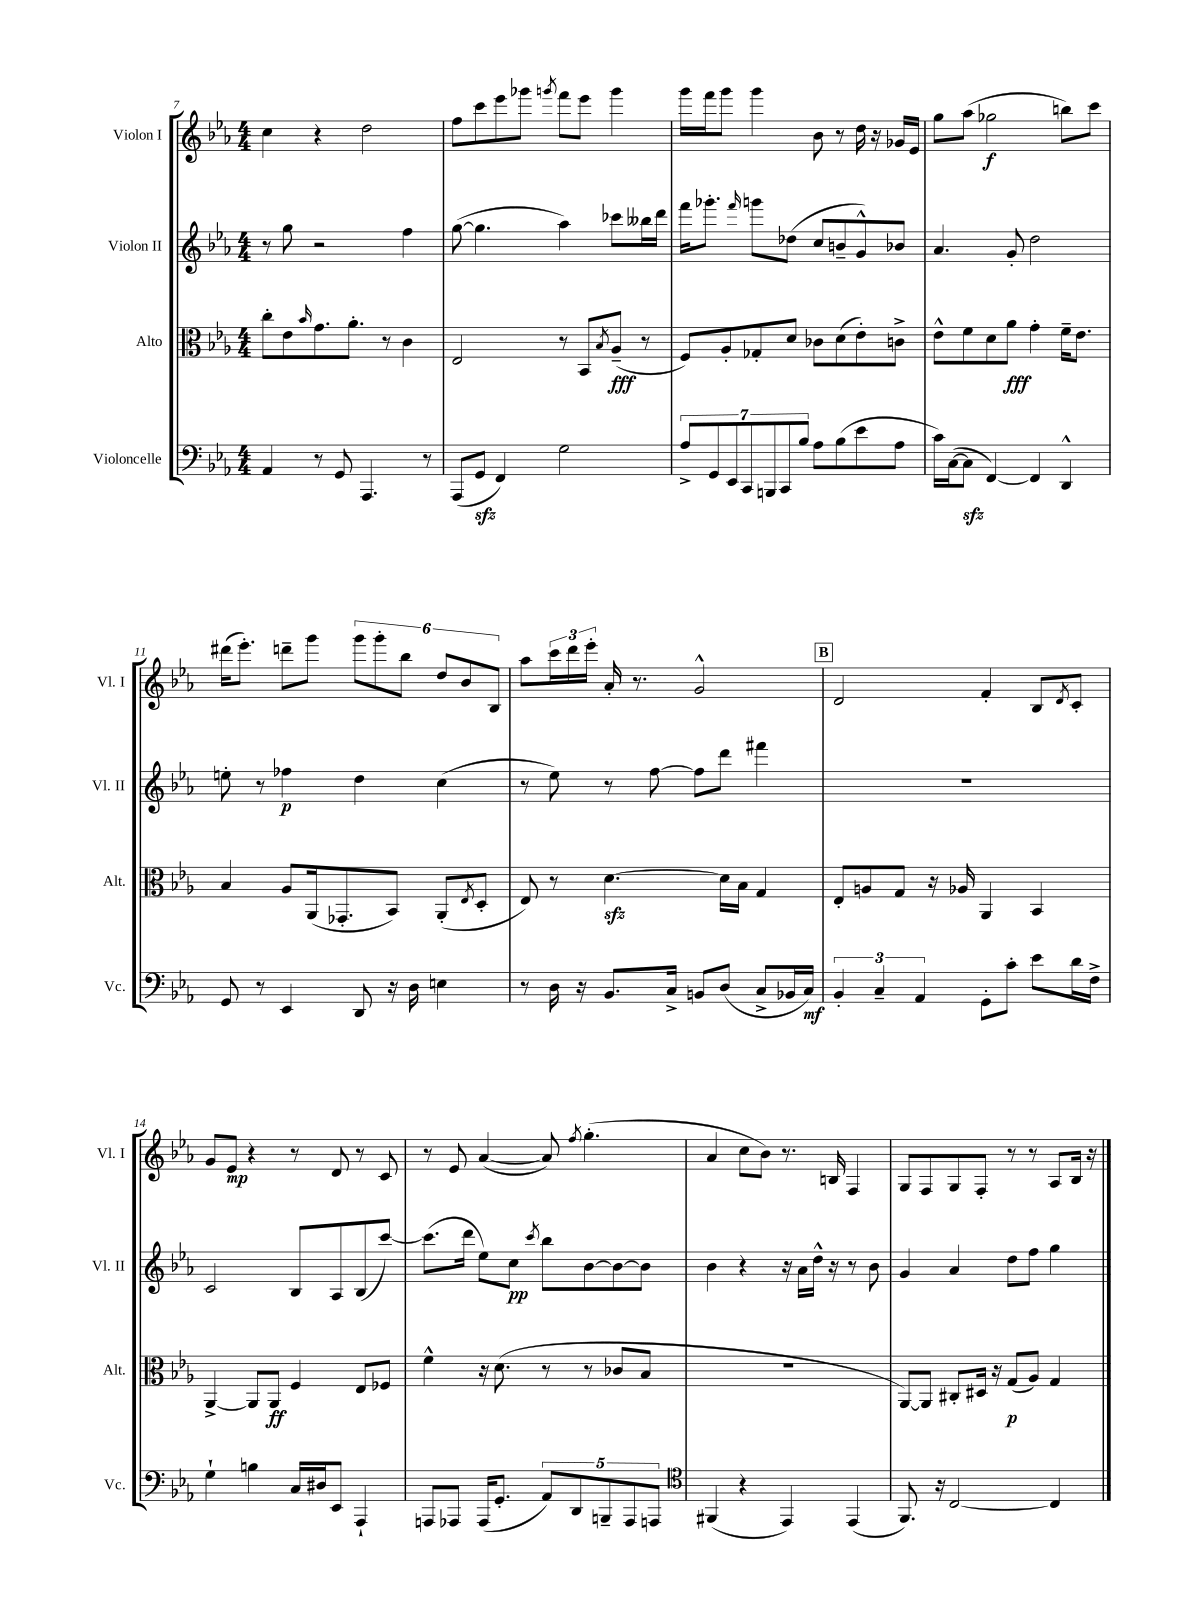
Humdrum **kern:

**kern	**dynam	**kern	**dynam	**kern	**dynam	**kern	**dynam
*part4	*part4	*part3	*part3	*part2	*part2	*part1	*part1
*staff4	*staff4	*staff3	*staff3	*staff2	*staff2	*staff1	*staff1
*I"Violoncelle	*	*I"Alto	*	*I"Violon II	*	*I"Violon I	*
*I'Vc.	*	*I'Alt.	*	*I'Vl. II	*	*I'Vl. I	*
*clefF4	*	*clefC3	*	*clefG2	*	*clefG2	*
*k[b-e-a-]	*	*k[b-e-a-]	*	*k[b-e-a-]	*	*k[b-e-a-]	*
*M4/4	*	*M4/4	*	*M4/4	*	*M4/4	*
=7	=7	=7	=7	=7	=7	=7	=7
4AA-/	.	8cc'\L	.	8r	.	4cc\	.
.	.	8e-\	.	8gg\	.	.	.
.	.	16qqb-/	.	.	.	.	.
8r	.	8.g\	.	2r	.	4r	.
8GG/	.	.	.	.	.	.	.
.	.	8.a-'\J	.	.	.	.	.
4.AAA-/	.	.	.	.	.	2dd\	.
.	.	8r	.	.	.	.	.
.	.	4c\	.	4ff\	.	.	.
8r	.	.	.	.	.	.	.
=8	=8	=8	=8	=8	=8	=8	=8
(8AAA-/L	.	2E-/	.	([8gg\	.	8ff\L	.
8GGzz/J	.	.	.	4.gg\]	.	8ccc\	.
4FF/)	.	.	.	.	.	8eee-\	.
.	.	.	.	.	.	8ggg-X\J	.
.	.	.	.	.	.	8qgggn/	.
2G\	.	8r	.	4aa-\)	.	8fff\L	.
.	.	8BB-/L	.	.	.	8eee-\J	.
.	.	8qB-/	.	.	.	.	.
.	.	(8A-~/J	fff	8ccc-X\L	.	4ggg\	.
.	.	8r	.	16bb--X\L	.	.	.
.	.	.	.	16ddd\JJ	.	.	.
=9	=9	=9	=9	=9	=9	=9	=9
14A-^/L	.	8F/L)	.	16fff\KL	.	16ggg\LL	.
.	.	.	.	8.ggg-X'\J	.	16fff\J	.
14GG/	.	.	.	.	.	.	.
.	.	8A-'/	.	.	.	8ggg\J	.
14EE-/	.	.	.	.	.	.	.
14CC/	.	.	.	.	.	.	.
.	.	.	.	16qqfff/	.	.	.
.	.	8G-X'/	.	8gggn\L	.	4ggg\	.
14BBBn/	.	.	.	.	.	.	.
14CC/	.	.	.	.	.	.	.
.	.	8d/J	.	(8dd-X\J	.	.	.
14B-/J	.	.	.	.	.	.	.
8A-\L	.	8c-X\L	.	8cc/L	.	8b-\	.
(8B-\	.	(8d\	.	8bn~/	.	8r	.
8e-\	.	8e-'\)	.	8g^^/)	.	16dd\	.
.	.	.	.	.	.	16r	.
8A-\J	.	8cn^\J	.	8b-X/J	.	16g-X/LL	.
.	.	.	.	.	.	16e-/JJ	.
=10	=10	=10	=10	=10	=10	=10	=10
16c\LL)	.	8e-^^\L	.	4.a-/	.	8gg\L	.
([16C\J	.	.	.	.	.	.	.
8Czz\J]	.	8f\	.	.	.	(8aa-\J	.
[4FF/)	.	8d\	.	.	.	2gg-X\	f
.	.	8a-\J	fff	8g'/	.	.	.
4FF/]	.	4g'\	.	2dd\	.	.	.
4DD^^/	.	16f~\KL	.	.	.	8bbn\L)	.
.	.	8.e-\J	.	.	.	.	.
.	.	.	.	.	.	8ccc\J	.
!!LO:LB:g=z
=11	=11	=11	=11	=11	=11	=11	=11
8GG/	.	4B-/	.	8een'\	.	(16ddd#X\KL	.
.	.	.	.	.	.	8.eee-'\J)	.
8r	.	.	.	8r	.	.	.
4EE-/	.	8A-/L	.	4ff-X\	p	8dddn~\L	.
.	.	(16AA-/k	.	.	.	8ggg\J	.
.	.	8.GG-X'/	.	.	.	.	.
8DD/	.	.	.	4dd\	.	12ggg\L	.
.	.	.	.	.	.	12ggg'\	.
16r	.	8BB-/J)	.	.	.	.	.
.	.	.	.	.	.	12bb-\J	.
16D\	.	.	.	.	.	.	.
4En\	.	(8AA-'/L	.	(4cc\	.	12dd/L	.
.	.	.	.	.	.	12b-/	.
.	.	8qE-/	.	.	.	.	.
.	.	8D'/J	.	.	.	.	.
.	.	.	.	.	.	12B-/J	.
=12	=12	=12	=12	=12	=12	=12	=12
8r	.	8E-/)	.	8r	.	8aa-\L	.
16D\	.	8r	.	8ee-\)	.	24ccc\L	.
.	.	.	.	.	.	24ddd\	.
16r	.	.	.	.	.	.	.
.	.	.	.	.	.	24eee-'\JJ	.
8.BB-/L	.	[4.dzz\	.	8r	.	16a-'/	.
.	.	.	.	.	.	8.r	.
.	.	.	.	[8ff\	.	.	.
16C^/Jk	.	.	.	.	.	.	.
8BBn/L	.	.	.	8ff\L]	.	2g^^/	.
(8D/J	.	16d\LL]	.	8ddd\J	.	.	.
.	.	16B-\JJ	.	.	.	.	.
8C^/L	.	4G/	.	4fff#X\	.	.	.
16BB-X/L	.	.	.	.	.	.	.
16C/JJ)	mf	.	.	.	.	.	.
!!LO:REH:place=s1:t=B
=13	=13	=13	=13	=13	=13	=13	=13
6BB-'/	.	8E-'/L	.	1r	.	2d/	.
.	.	8An/	.	.	.	.	.
6C~/	.	.	.	.	.	.	.
.	.	8G/J	.	.	.	.	.
6AA-/	.	.	.	.	.	.	.
.	.	16r	.	.	.	.	.
.	.	16A-X/	.	.	.	.	.
8GG'\L	.	4AA-/	.	.	.	4f'/	.
8c'\J	.	.	.	.	.	.	.
8e-\L	.	4BB-/	.	.	.	8B-/L	.
.	.	.	.	.	.	8qd/	.
16d\L	.	.	.	.	.	8c'/J	.
16F^\JJ	.	.	.	.	.	.	.
!!LO:LB:g=z
=14	=14	=14	=14	=14	=14	=14	=14
4G`\	.	[4AA-^/	.	2c/	.	8g/L	.
.	.	.	.	.	.	8e-/J	mp
4Bn\	.	8AA-/L]	.	.	.	4r	.
.	.	8AA-/J	ff	.	.	.	.
16C/LL	.	4F/	.	8B-/L	.	8r	.
16D#X/J	.	.	.	.	.	.	.
8EE-/J	.	.	.	8A-/	.	8d/	.
4AAA-`/	.	8E-/L	.	(8B-/	.	8r	.
.	.	8F-X/J	.	[8ccc/J)	.	8c/	.
=15	=15	=15	=15	=15	=15	=15	=15
8AAAn/L	.	4f^^\	.	(8.ccc\L]	.	8r	.
8AAA-X/J	.	.	.	.	.	8e-/	.
.	.	.	.	16ddd\Jk	.	.	.
(16AAA-/KL	.	16r	.	8ee-\L)	.	([4a-/	.
8.GG'/J	.	(8.d\	.	.	.	.	.
.	.	.	.	8cc\J	pp	.	.
.	.	.	.	8qccc/	.	.	.
10AA-/L)	.	8r	.	8bb-\L	.	8a-/])	.
10DD/	.	.	.	.	.	.	.
.	.	.	.	.	.	8qff/	.
.	.	8r	.	[8b-\	.	(4.gg'\	.
10BBBn~/	.	.	.	.	.	.	.
.	.	8c-X/L	.	8b-\_	.	.	.
10AAA-/	.	.	.	.	.	.	.
.	.	8B-/J	.	8b-\J]	.	.	.
10AAAn/J	.	.	.	.	.	.	.
=16	=16	=16	=16	=16	=16	=16	=16
*clefC4	*	*	*	*	*	*	*
(4FF#X/	.	1r	.	4b-\	.	4a-/	.
4r	.	.	.	4r	.	8cc\L	.
.	.	.	.	.	.	8b-\J)	.
4EE-/)	.	.	.	16r	.	8.r	.
.	.	.	.	16a-\LL	.	.	.
.	.	.	.	16dd^^\JJ	.	.	.
.	.	.	.	16r	.	16Bn/	.
(4EE-/	.	.	.	8r	.	4F/	.
.	.	.	.	8b-\	.	.	.
=17	=17	=17	=17	=17	=17	=17	=17
8.FF/)	.	[8AA-/L)	.	4g/	.	8G/L	.
.	.	8AA-/J]	.	.	.	8F/	.
16r	.	.	.	.	.	.	.
[2C/	.	8C#X'/L	.	4a-/	.	8G/	.
.	.	16D#X/Jk	.	.	.	8F'/J	.
.	.	16r	.	.	.	.	.
.	.	(8G/L	p	8dd\L	.	8r	.
.	.	8A-/J)	.	8ff\J	.	8r	.
4C/]	.	4G/	.	4gg\	.	8A-/L	.
.	.	.	.	.	.	16B-/Jk	.
.	.	.	.	.	.	16r	.
==	==	==	==	==	==	==	==
*-	*-	*-	*-	*-	*-	*-	*-
